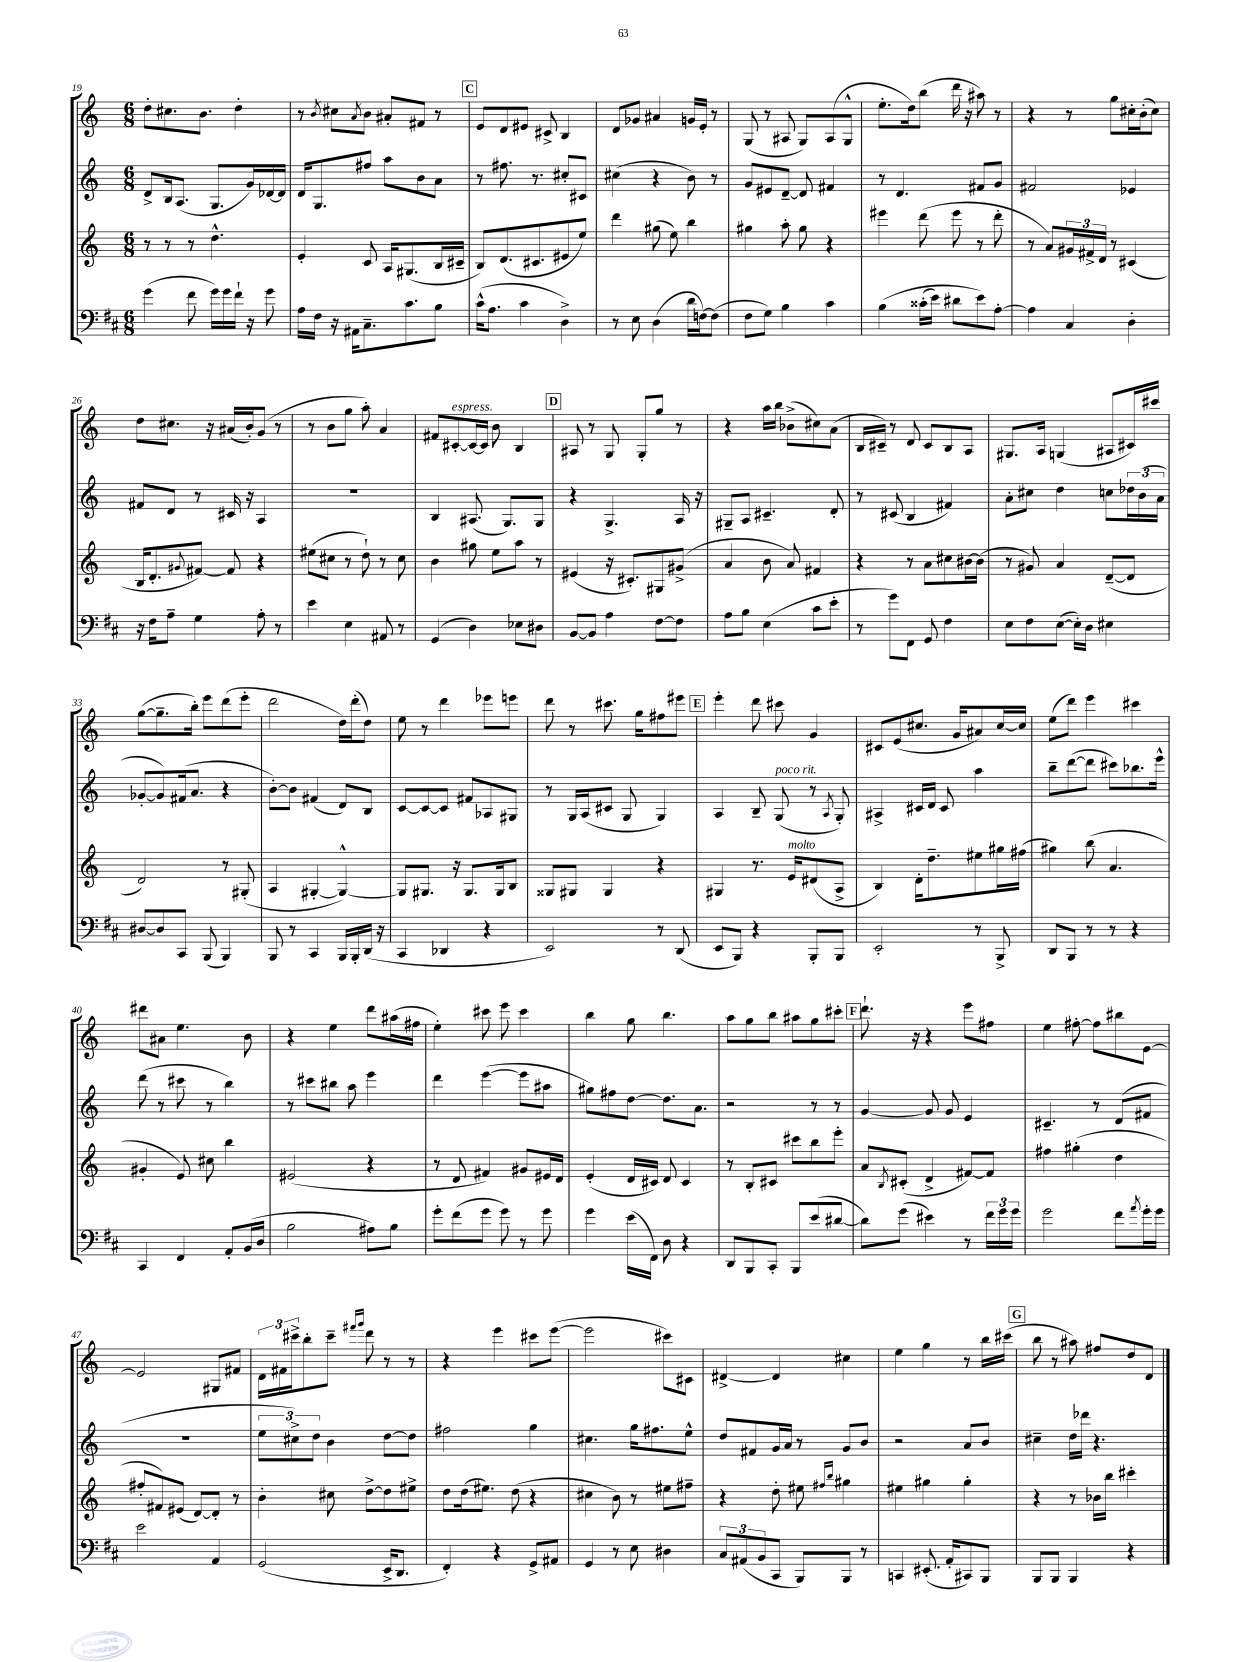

**kern	**kern	**kern	**kern
*staff4	*staff3	*staff2	*staff1
*clefF4	*clefG2	*clefG2	*clefG2
*k[f#c#]	*k[]	*k[]	*k[]
*M6/8	*M6/8	*M6/8	*M6/8
(4g	8r	8d^	8dd'
.	8r	16B	8.cc#
.	.	(8.A	.
8f#	8r	.	.
.	.	.	8.b
16g)	4.dd^^	8.G	.
16g	.	.	.
16f#`	.	.	4dd'
16r	.	16g)	.
8g	.	[16d-	.
.	.	16d-]	.
=	=	=	=
16A	4e'	16d	8r
16F#	.	8.G	.
.	.	.	8qb
16r	.	.	8cc#
16AA#	.	.	.
.	.	.	8qa
8.C#~	8c	8ff#	8b
.	16A	8aa	8a#'
8.c#	(8.G#	.	.
.	.	8b	8f#
8B	16B	8a	8r
.	16c#~	.	.
=	=	=	=
(16c#^^	8B)	8r	8e
8.A	.	.	.
.	(8.d	8.ff#	8d
4c#	.	.	8e#
.	8.c#	8.r	.
.	.	.	8c#^
4D^)	8e#	8cc#'	4B
.	8ee)	8c#	.
=	=	=	=
8r	4ddd	(4cc#	8d
8E	.	.	8g-
(4D	(8gg#	4r	4a#
.	8ee)	.	.
16d	4bb	8b)	16g
[16F)	.	.	16e'
(8F]	.	8r	8r
=	=	=	=
8F#	4gg#	8g	(8G
8G)	.	8e#	8r
4B	8aa'	[8d~	8A#
.	8gg#	8d]	8G)
4c#	4r	4f#	(8A#
.	.	.	8G^^
=	=	=	=
&(4B	4eee#	8r	8.ee'
.	.	4.d	.
.	.	.	16dd)
(16c##'	(8ddd	.	(8bb
16e)	.	.	.
8d#	8eee#	.	16ddd
.	.	.	16r
8e&)	8r	8f#	8aa#)
[8A'	8ddd'	8g	8r
=	=	=	=
4A]	8r	2f#	4r
.	8a)	.	.
4C#	24g#	.	8r
.	24f#^	.	.
.	24d	.	.
.	8r	.	8gg
4D'	(4c#	4e-	16cc#'
.	.	.	(16b'
.	.	.	8cc#)
=	=	=	=
16r	16B	8f#	8dd
16F#	8.d'	.	.
8A~	.	8d	8.cc#
.	8qqg#	.	.
4G	[8f#)	8r	.
.	.	.	16r
.	8f#]	16c#	(16a#
.	.	16r	16b')
8A'	4r	4A	(8g
8r	.	.	8r
=	=	=	=
4e	(8ee#	2.r	8r
.	8cc#	.	8b
4E	8r	.	8gg
.	8dd`)	.	8aa')
8AA#	8r	.	4a
8r	8cc#	.	.
=	=	=	=
(4GG	4b	4B	8f#
.	.	.	[8c#'
4D)	8gg#	(8.A#	16c#_
.	.	.	16c#]
.	8ee	.	8b
.	.	8.G)	.
8E-	8aa	.	4B
8D#	8r	8G	.
=	=	=	=
[8BB	(4e#	4r	8A#
8BB]	.	.	8r
4A	16r	4.G^	8G
.	8.c#')	.	.
.	.	.	8G'
[8F#	8G#	.	8gg
8F#]	(8g#^	16A	8r
.	.	16r	.
=	=	=	=
8A	4a	8G#~	4r
8B	.	8A	.
(4E	8b	4.c#~	16aa
.	.	.	16bb
.	8a)	.	(8b-^
8c#	4f#	.	8cc#)
8e'	.	8d'	(8a
=	=	=	=
8r	4r	8r	16B
.	.	.	16c#~)
8g)	.	(8c#	8r
8FF#	8r	4B	8d
8GG	8a	.	8c#
4F#	8cc#	4f#)	8B
.	[16b#	.	8A
.	(16b#]	.	.
=	=	=	=
8E	8r	8a'	8.G#
8F#	8g#)	8cc#	.
.	.	.	16A
([8E	4a	4dd	(4G
16E'])	.	.	.
16D	.	.	.
4E#	([8d~	8cc	8A#
.	8d]	24dd-	16c#)
.	.	(24b	.
.	.	.	16ccc#
.	.	24a	.
=	=	=	=
[8D#	2d)	[8g-'	([8gg
8D#]	.	8g-])	8.gg~]
8CC#	.	(16f#	.
.	.	8.a	16bb')
(8BBB	.	.	8eee
4BBB)	8r	4r	(8ddd
.	(8G#'	.	8eee'
=	=	=	=
8BBB	4A	[8b')	2ddd
8r	.	8b]	.
4CC#	[4G#'	(4f#	.
16BBB	4G#^^_)	8d)	16dd)
16BBB'	.	.	(16ddd'
(16DD	.	8B	8dd)
16r	.	.	.
=	=	=	=
4CC#	8G#]	[8c	8ee
.	8.G#	8c_	8r
4DD-	.	8c]	4ddd
.	16r	.	.
.	8.G#	8f#	.
4r	.	8A-	8eee-
.	16G#	.	.
.	8B	8G#	8eee
=	=	=	=
2EE)	8G##	8r	8ddd
.	8G#	16G	8r
.	.	(16A	.
.	4G#	8c#	8.ccc#
.	.	8G	.
.	.	.	16gg
8r	4r	4G)	8ff#
(8DD	.	.	8eee#
=	=	=	=
8EE	4G#	4A	4eee'
8BBB)	.	.	.
4r	8.r	8B~	8ddd
.	.	(8G	8ccc#
.	16e	.	.
8BBB'	(8d#	8r	4g
.	.	8qA	.
8BBB	8A^	8G')	.
=	=	=	=
2EE'	4B)	4A#^	8c#
.	.	.	(8e
.	16d'	16c#	8.cc#
.	8.dd~	16d	.
.	.	8c#	.
.	.	.	16g
8r	8ee#	4aa	8a#)
8BBB^	16gg#	.	[16cc#
.	(16ff#	.	16cc#]
=	=	=	=
8DD	4gg#)	8bb~	(8ee
8BBB	.	([8ddd	8ddd)
8r	(8bb	8ddd]	4eee
8r	4.a	8ccc#)	.
4r	.	8.bb-	4ccc#
.	.	16eee^^	.
=	=	=	=
4CC#	4g#'	(8ddd	8ddd#
.	.	8r	8a#
4FF#	8e)	8ccc#	4.ee
.	8cc#	8r	.
8AA'	4bb	4bb)	.
(16BB	.	.	8b
16D	.	.	.
=	=	=	=
2B	(2e#	8r	4r
.	.	8ccc#	.
.	.	8bb#	4ee
.	.	8aa	.
8A#)	4r	4eee	8ddd
8B	.	.	(16aa#
.	.	.	16ff#
=	=	=	=
8g'	8r	4ddd	4ee')
(8f#	8d	.	.
8g	4f#)	([4eee	8ccc#
8g)	.	.	8eee
8r	8g#	8eee]	4ccc#
8g	16e#	8aa#	.
.	16d	.	.
=	=	=	=
4g	(4e'	8gg#)	4bb
.	.	8ff#	.
(16e	16d	[8dd	8gg
16FF#)	16c#)	.	.
8D	8d	8.dd]	4.bb
4r	4c#	.	.
.	.	8.a	.
=	=	=	=
8DD	8r	2r	8aa
8BBB	8B'	.	8gg
8CC#'	8c#	.	8bb
8BBB	8ccc#	.	8aa#
(8e	8bb	8r	8gg
[8d#	8eee'	8r	8ccc#'
=	=	=	=
8d#])	8a	[4g	8.ddd`
.	8qB	.	.
(8g	(8c#'	.	.
.	.	.	16r
4e#)	4d^	8g]	4r
.	.	8g	.
8r	[8f#)	4e	8eee
24f#	8f#]	.	8ff#
24g	.	.	.
24g	.	.	.
=	=	=	=
2g	4ff#	4.c#~	4ee
.	(4gg#'	.	[8ff#'
.	.	8r	8ff#]
8f#	4dd	(8d	8bb#
8qa	.	.	.
16g'	.	8f#	[8e
16g	.	.	.
=	=	=	=
2e	8ff#'	2.r	2e]
.	8f#)	.	.
.	(8e#	.	.
.	[8d)	.	.
4AA	8d']	.	8G#
.	8r	.	8f#
=	=	=	=
(2GG	4b'	12ee	24d
.	.	.	24f#
.	.	12cc#^)	24ccc#^
.	.	.	8bb'
.	.	12dd	.
.	8cc#	4b	8ccc#~
.	.	.	16qqfff#
.	.	.	16qqggg
.	[8dd^	.	8ddd
16EE^	8dd]	[8dd	8r
8.DD	.	.	.
.	8ee#^	8dd]	8r
=	=	=	=
4FF#')	8dd	2ff#	4r
.	(16dd	.	.
.	8.ee#)	.	.
4r	.	.	4eee
.	(8dd	.	.
8GG^	4r	4gg	8ccc#
8AA#	.	.	([8eee
=	=	=	=
4GG	4cc#	4.cc#	2eee]
8r	8b)	.	.
8E	8r	16gg	.
.	.	8.ff#	.
4D#	8ee#	.	8ccc#)
.	8ff#~	8ee^^	8c#
=	=	=	=
12C#	4r	8dd	[4d#^
(12AA#	.	.	.
.	.	8f#	.
12BB	.	.	.
8CC#	8dd'	16g	4d#]
.	.	16a	.
8BBB)	8ee#	8r	.
.	16qqff#	.	.
.	16qqbb	.	.
8BBB	4gg#	8g	4cc#
8r	.	8b	.
=	=	=	=
4CC	4ee#	2r	4ee
(8.EE#'	4gg#	.	4gg
16AA'	.	.	.
8CC#)	4gg#'	8a	8r
8BBB	.	8b	16bb
.	.	.	(16ccc#
=	=	=	=
8BBB	4r	4cc#~	8bb
8BBB	.	.	8r
4BBB	8r	16dd	8aa#)
.	.	16ddd-	.
.	16b-	4.r	8ff#
.	16bb	.	.
4r	4ccc#'	.	8dd
.	.	.	8d
==	==	==	==
*-	*-	*-	*-
